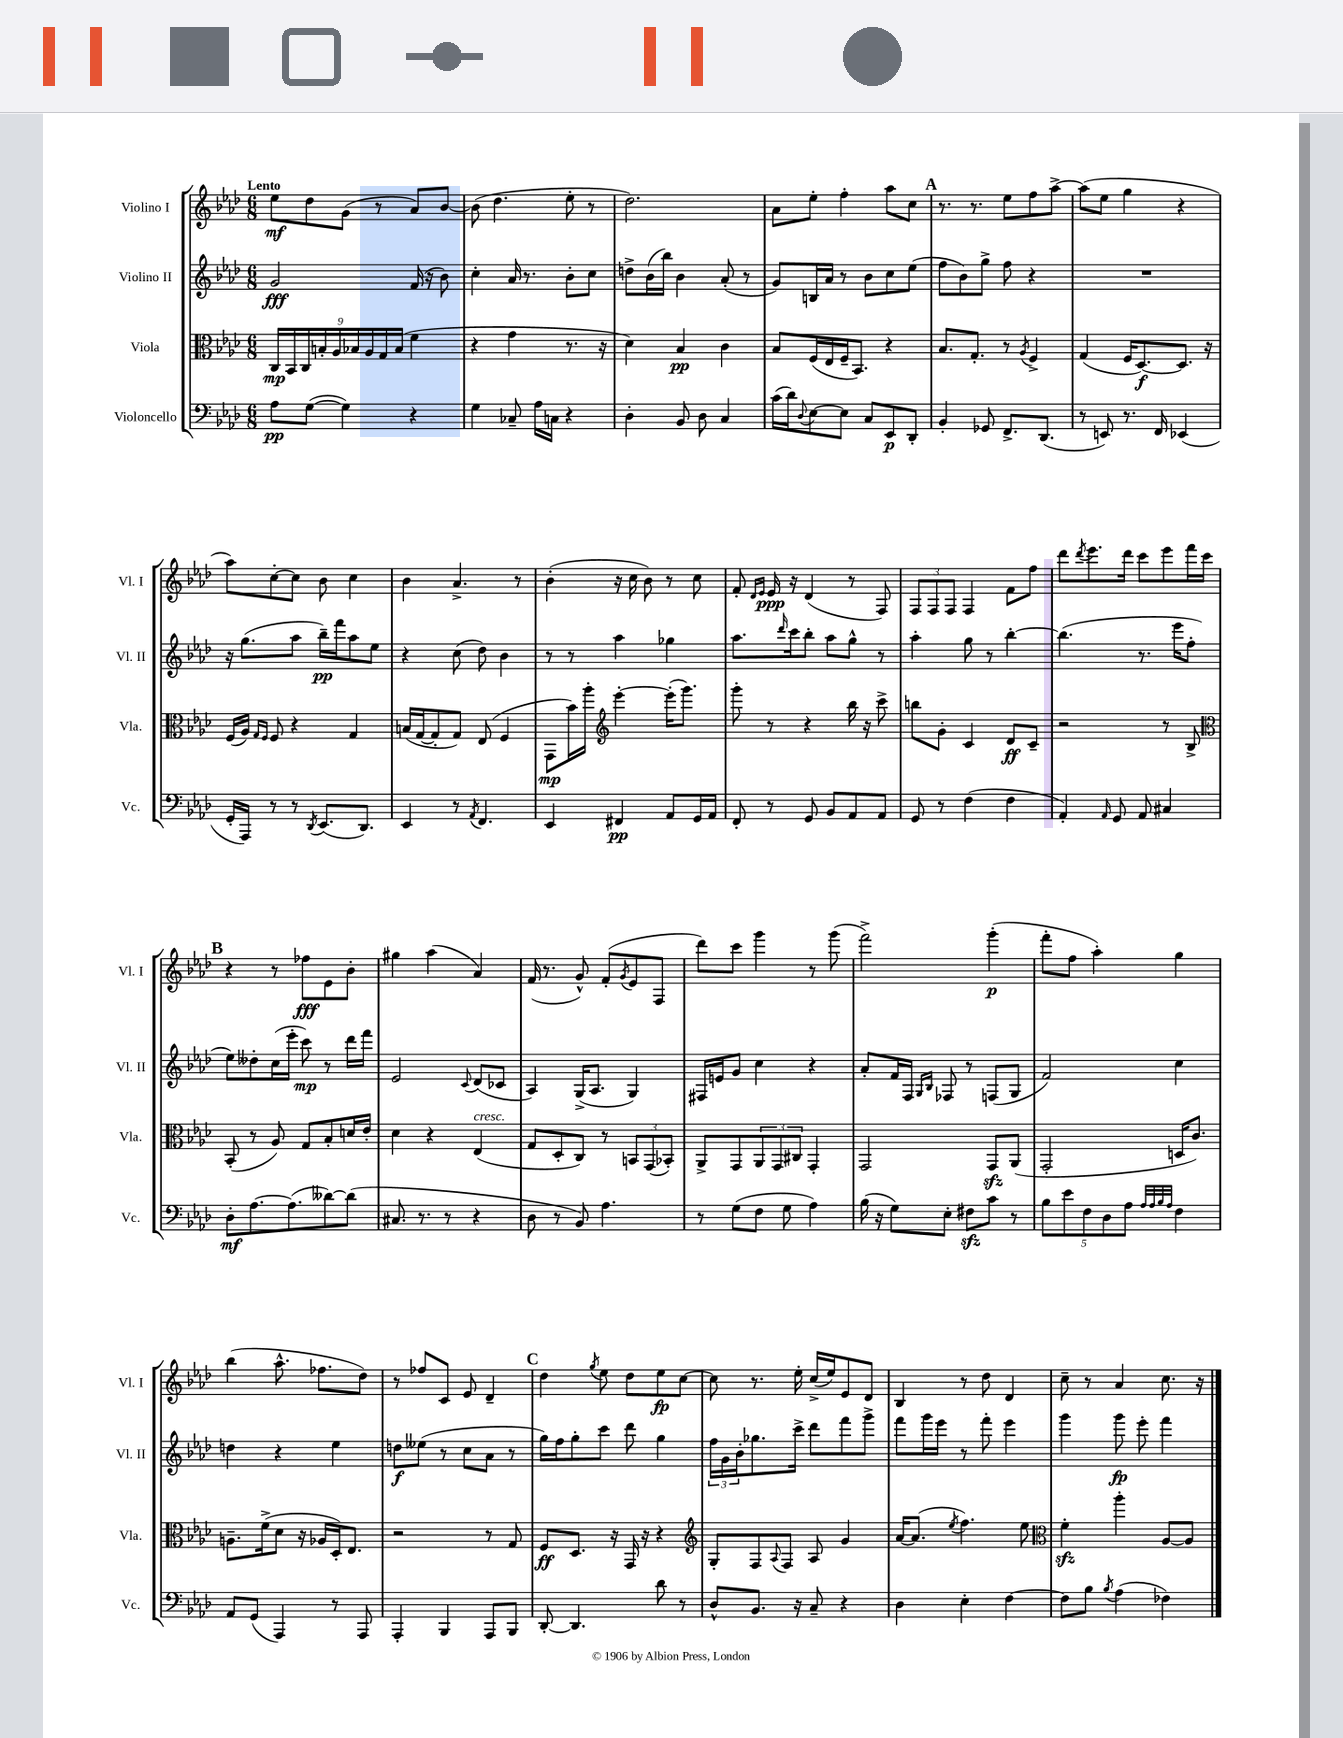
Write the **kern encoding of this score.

**kern	**dynam	**kern	**dynam	**kern	**dynam	**kern	**dynam
*part4	*part4	*part3	*part3	*part2	*part2	*part1	*part1
*staff4	*staff4	*staff3	*staff3	*staff2	*staff2	*staff1	*staff1
*I"Violoncello	*	*I"Viola	*	*I"Violino II	*	*I"Violino I	*
*I'Vc.	*	*I'Vla.	*	*I'Vl. II	*	*I'Vl. I	*
*clefF4	*	*clefC3	*	*clefG2	*	*clefG2	*
*k[b-e-a-d-]	*	*k[b-e-a-d-]	*	*k[b-e-a-d-]	*	*k[b-e-a-d-]	*
*M6/8	*	*M6/8	*	*M6/8	*	*M6/8	*
=1	=1	=1	=1	=1	=1	=1	=1
!	!	!	!	!	!	!LO:TX:a:B:t=Lento	!
8A-\L	pp	18C/LL	mp	2g/	fff	8ee-\L	mf
.	.	18BB-/	.	.	.	.	.
.	.	18C/	.	.	.	.	.
([8G\J	.	.	.	.	.	8dd-\	.
.	.	18Bn'/	.	.	.	.	.
.	.	18A-/	.	.	.	.	.
4G\])	.	.	.	.	.	(8g\J	.
.	.	18B-X/	.	.	.	.	.
.	.	18A-/	.	.	.	.	.
.	.	.	.	.	.	8r	.
.	.	18G/	.	.	.	.	.
.	.	(18B-/JJ	.	.	.	.	.
4r	.	4f\	.	(16f/	.	8a-/L)	.
.	.	.	.	16r	.	.	.
.	.	.	.	8b-\)	.	[8b-/J	.
=2	=2	=2	=2	=2	=2	=2	=2
4G\	.	4r	.	4cc'\	.	(8b-\]	.
.	.	.	.	.	.	4.dd-\	.
8C-X~/	.	4g\	.	16a-/	.	.	.
.	.	.	.	8.r	.	.	.
16A-\LL	.	.	.	.	.	.	.
16Cn\JJ	.	.	.	.	.	.	.
4r	.	8.r	.	8b-'\L	.	8ee-'\	.
.	.	.	.	8cc\J	.	8r	.
.	.	16r	.	.	.	.	.
=3	=3	=3	=3	=3	=3	=3	=3
4D-'\	.	4d-\)	.	8ddn^\L	.	2.dd-\)	.
.	.	.	.	(16b-\L	.	.	.
.	.	.	.	16bb-\JJ)	.	.	.
8BB-/	.	4B-/	pp	4b-\	.	.	.
8D-\	.	.	.	.	.	.	.
4C/	.	4c\	.	(8a-'/	.	.	.
.	.	.	.	8r	.	.	.
=4	=4	=4	=4	=4	=4	=4	=4
(16c\LL	.	8B-/L	.	8g/L)	.	8a-\L	.
16d-\J)	.	.	.	.	.	.	.
8qqD-/	.	.	.	.	.	.	.
[8E-\	.	(16F/L	.	16Bn/L	.	8ee-'\J	.
.	.	16E-/	.	16a-/JJ	.	.	.
8E-\J]	.	16F~/J	.	8r	.	4ff'\	.
.	.	8.BB-/J)	.	.	.	.	.
8C/L	.	.	.	8b-\L	.	.	.
8EE-/	p	4r	.	8cc\	.	8aa-\L	.
8DD-'/J	.	.	.	(8ee-\J	.	8cc\J	.
!!LO:REH:place=s1:t=A
=5	=5	=5	=5	=5	=5	=5	=5
4BB-'/	.	8.B-/L	.	8ff\L	.	8.r	.
.	.	.	.	8b-\)	.	.	.
.	.	8.G'/J	.	.	.	8.r	.
8GG-X/	.	.	.	8gg^\J	.	.	.
8.FF^/L	.	8r	.	8ff\	.	8ee-\L	.
.	.	8qA-/	.	.	.	.	.
.	.	4F^/	.	4r	.	8ff\	.
(8.DD-/J	.	.	.	.	.	.	.
.	.	.	.	.	.	[8aa-^\J	.
=6	=6	=6	=6	=6	=6	=6	=6
8r	.	(4G/	.	2.r	.	(8aa-\L]	.
8EEn/)	.	.	.	.	.	8ee-\J	.
8.r	.	16F/KL	.	.	.	4gg\	.
.	.	[8.D-/)	f	.	.	.	.
16FF/	.	.	.	.	.	.	.
(4EE-X/	.	8.D-/J]	.	.	.	4r	.
.	.	16r	.	.	.	.	.
!!LO:LB:g=z
=7	=7	=7	=7	=7	=7	=7	=7
16GG'/LL	.	(16F/LL	.	16r	.	8aa-\L)	.
16AAA-/JJ)	.	16A-/JJ)	.	(8.gg\L	.	.	.
.	.	16qqG/LL	.	.	.	.	.
.	.	16qqF/JJ	.	.	.	.	.
8r	.	8F/	.	.	.	[8cc'\	.
8r	.	4r	.	8aa-\J	.	8cc\J]	.
8qDD-/	.	.	.	.	.	.	.
(8.EE-/L	.	.	.	16bb-~\LL)	pp	8b-\	.
.	.	.	.	16fff\J	.	.	.
.	.	4G/	.	8aa-\	.	4cc\	.
8.DD-/J)	.	.	.	.	.	.	.
.	.	.	.	8ee-\J	.	.	.
=8	=8	=8	=8	=8	=8	=8	=8
4EE-/	.	(16Bn/LL	.	4r	.	4b-\	.
.	.	[16G/J	.	.	.	.	.
.	.	8G'/]	.	.	.	.	.
8r	.	8G/J)	.	(8cc\	.	4.a-^/	.
8qAA-/	.	.	.	.	.	.	.
4.FF/	.	(8E-/	.	8dd-\)	.	.	.
.	.	4F/	.	4b-\	.	.	.
.	.	.	.	.	.	8r	.
=9	=9	=9	=9	=9	=9	=9	=9
4EE-/	.	8GG\L	mp	8r	.	(4b-'\	.
.	.	16b-\L)	.	8r	.	.	.
.	.	16aa-'\JJ	.	.	.	.	.
*	*	*clefG2	*	*	*	*	*
4FF#X/	pp	[4eee-'\	.	4aa-\	.	16r	.
.	.	.	.	.	.	16cc\	.
.	.	.	.	.	.	8b-\)	.
8AA-/L	.	(16eee-'\KL]	.	4gg-X\	.	8r	.
.	.	8.ggg\J)	.	.	.	.	.
16GG/L	.	.	.	.	.	8cc\	.
16AA-/JJ	.	.	.	.	.	.	.
=10	=10	=10	=10	=10	=10	=10	=10
8FF'/	.	8ggg'\	.	8.aa-\L	.	8f'/	.
.	.	.	.	.	.	16qqd-/LL	.
.	.	.	.	.	.	16qqe-/JJ	.
8r	.	8r	.	.	.	16e-/	ppp
.	.	.	.	16qqddd-/	.	.	.
.	.	.	.	16ccc\k	.	16r	.
8GG/	.	4r	.	8bb-'\J	.	(4d-/	.
8BB-/L	.	.	.	8aa-\L	.	.	.
8AA-/	.	16bb-\	.	8gg^^\J	.	8r	.
.	.	16r	.	.	.	.	.
8AA-/J	.	8ccc^\	.	8r	.	8F/)	.
=11	=11	=11	=11	=11	=11	=11	=11
8GG/	.	8bbn\L	.	4aa-'\	.	12F/L	.
.	.	.	.	.	.	12F/	.
8r	.	8g'\J	.	.	.	.	.
.	.	.	.	.	.	12F/J	.
(4F\	.	4c/	.	8gg\	.	4F/	.
.	.	.	.	8r	.	.	.
4F\	.	8d-/L	ff	[4bb-'\	.	8f\L	.
.	.	8c~/J	.	.	.	8ff\J	.
=12	=12	=12	=12	=12	=12	=12	=12
4AA-'/)	.	2r	.	(4.bb-\]	.	8ddd-\L	.
.	.	.	.	.	.	8qddd-/	.
.	.	.	.	.	.	8.eee-\	.
16qqAA-/	.	.	.	.	.	.	.
8GG/	.	.	.	.	.	.	.
.	.	.	.	.	.	16ddd-\Jk	.
8AA-/	.	.	.	8.r	.	8ccc\L	.
4C#X/	.	8r	.	.	.	8eee-\	.
.	.	.	.	16eee-\KL	.	.	.
.	.	8B-^/	.	8ff'\J	.	16fff\L	.
.	.	.	.	.	.	16ccc\JJ	.
!!LO:LB:g=z
!!LO:REH:place=s1:t=B
=13	=13	=13	=13	=13	=13	=13	=13
*	*	*clefC3	*	*	*	*	*
8D-'\L	mf	(8BB-'/	.	8ee-\L)	.	4r	.
[8.A-\	.	8r	.	8dd--X'\	.	.	.
.	.	8A-/)	.	(16cc\L	.	8r	.
(8.A-\]	.	.	.	16eee-'\JJ	.	.	.
.	.	8G/L	.	8ccc\)	mp	8ff-X\L	fff
[8d--X\)	.	8B-'/	.	8r	.	8e-\	.
(8d--\J]	.	16dn/L	.	16ddd-\LL	.	8b-'\J	.
.	.	16e-'/JJ	.	16fff\JJ	.	.	.
=14	=14	=14	=14	=14	=14	=14	=14
8.C#X/	.	4d-\	.	2e-/	.	4gg#X\	.
8.r	.	.	.	.	.	.	.
.	.	4r	.	.	.	(4aa-\	.
8r	.	.	.	.	.	.	.
.	.	.	.	8qqc/	.	.	.
!	!	!LO:TX:a:i:t=cresc.	!	!	!	!	!
4r	.	(4E-/	.	(8d-/L	.	4a-/)	.
.	.	.	.	8c-X/J	.	.	.
=15	=15	=15	=15	=15	=15	=15	=15
8D-\	.	8G/L	.	4A-/)	.	(16f/	.
.	.	.	.	.	.	8.r	.
8r	.	8D-'/	.	.	.	.	.
8BB-/)	.	8C/J)	.	(16G^/KL	.	8g^^/)	.
.	.	.	.	8.A-/J	.	.	.
4.A-\	.	8r	.	.	.	(8f'/L	.
.	.	.	.	.	.	8qg/	.
.	.	12BBn/L	.	4G/)	.	8e-/	.
.	.	(12GG/	.	.	.	.	.
.	.	.	.	.	.	8F/J	.
.	.	12BB-X'/J)	.	.	.	.	.
=16	=16	=16	=16	=16	=16	=16	=16
8r	.	8AA-^/L	.	16F#X/LL	.	8ddd-\L)	.
.	.	.	.	16en/J	.	.	.
(8G\L	.	8GG/	.	8g/J	.	8ccc\J	.
8F\J	.	12AA-/	.	4cc\	.	4ggg\	.
.	.	12GG/	.	.	.	.	.
8G\	.	.	.	.	.	.	.
.	.	12C#X/J	.	.	.	.	.
4A-\)	.	4GG'/	.	4r	.	8r	.
.	.	.	.	.	.	(8ggg\	.
=17	=17	=17	=17	=17	=17	=17	=17
(16B-\	.	2GG/	.	8a-'/L	.	2fff^\)	.
16r	.	.	.	.	.	.	.
8G\L)	.	.	.	16f/L	.	.	.
.	.	.	.	16F/JJ	.	.	.
.	.	.	.	16qqG/LL	.	.	.
.	.	.	.	16qqB-/JJ	.	.	.
8E-'\J	.	.	.	8F-X/	.	.	.
8F#Xzz\L	.	.	.	8r	.	.	.
8c\J	.	8GGzz/L	.	(8Fn/L	.	(4ggg'\	p
8r	.	(8AA-/J	.	8G/J	.	.	.
=18	=18	=18	=18	=18	=18	=18	=18
10B-\L	.	2GG'/	.	2f/)	.	8fff'\L	.
10e-\	.	.	.	.	.	.	.
.	.	.	.	.	.	8ff\J	.
10F\	.	.	.	.	.	.	.
.	.	.	.	.	.	4aa-'\)	.
10D-\	.	.	.	.	.	.	.
10A-\J	.	.	.	.	.	.	.
32qqA-/LLL	.	.	.	.	.	.	.
32qqA-/	.	.	.	.	.	.	.
32qqB-/	.	.	.	.	.	.	.
32qqA-/JJJ	.	.	.	.	.	.	.
4F\	.	16Dn/KL	.	4cc\	.	4gg\	.
.	.	8.c/J)	.	.	.	.	.
!!LO:LB:g=z
=19	=19	=19	=19	=19	=19	=19	=19
8AA-/L	.	8.An~\L	.	4ddn\	.	(4bb-\	.
(8GG/J	.	.	.	.	.	.	.
.	.	(16f^\k	.	.	.	.	.
4AAA-/)	.	8d-\J	.	4r	.	8.aa-^^\	.
.	.	16r	.	.	.	.	.
.	.	16A-X/LL	.	.	.	8.ff-X\L	.
8r	.	16D-'/J)	.	4ee-\	.	.	.
.	.	8.E-/J	.	.	.	.	.
8AAA-/	.	.	.	.	.	8dd-\J)	.
=20	=20	=20	=20	=20	=20	=20	=20
4AAA-'/	.	2r	.	8ddn\L	f	8r	.
.	.	.	.	(8ee--X\J	.	8ff-X/L	.
4BBB-/	.	.	.	8r	.	8c/J	.
.	.	.	.	8cc\L	.	8e-/	.
8AAA-/L	.	8r	.	8a-\J	.	4d-~/	.
8BBB-/J	.	8G/	.	8r	.	.	.
!!LO:REH:place=s1:t=C
=21	=21	=21	=21	=21	=21	=21	=21
[8DD-'/	.	8F/L	ff	16gg\LL)	.	4dd-\	.
.	.	.	.	16ff\J	.	.	.
4.DD-/]	.	8.D-/J	.	8gg'\	.	.	.
.	.	.	.	.	.	8qgg/	.
.	.	.	.	8ccc\J	.	8ee-\	.
.	.	16r	.	.	.	.	.
.	.	16GG/	.	8ddd-\	.	8dd-\L	.
.	.	16r	.	.	.	.	.
8d-\	.	4r	.	4gg\	.	8ee-\	fp
8r	.	.	.	.	.	[8cc\J	.
=22	=22	=22	=22	=22	=22	=22	=22
*	*	*clefG2	*	*	*	*	*
8D-^^/L	.	8G'/L	.	24ff\LL	.	8cc\]	.
.	.	.	.	24g\	.	.	.
.	.	.	.	24b-'\J	.	.	.
8.BB-/J	.	8F/	.	8.gg-X\	.	8.r	.
.	.	8qqA-/	.	.	.	.	.
.	.	8F/J	.	.	.	.	.
16r	.	.	.	16ccc^\Jk	.	16ee-'\	.
8C~/	.	8A-/	.	8ddd-\L	.	(16cc^/LL	.
.	.	.	.	.	.	16ee-/J)	.
4r	.	4g/	.	8fff\	.	8e-/	.
.	.	.	.	8ggg^\J	.	8d-/J	.
=23	=23	=23	=23	=23	=23	=23	=23
4D-\	.	[16a-/KL	.	8fff\L	.	4B-/	.
.	.	(8.a-/J]	.	.	.	.	.
.	.	.	.	16ggg\L	.	.	.
.	.	.	.	16eee-\JJ	.	.	.
.	.	8qee-/	.	.	.	.	.
4E-'\	.	4.ff\)	.	8r	.	8r	.
.	.	.	.	8fff'\	.	8dd-\	.
[4F\	.	.	.	4eee-\	.	4d-/	.
.	.	8ee-\	.	.	.	.	.
=24	=24	=24	=24	=24	=24	=24	=24
*	*	*clefC3	*	*	*	*	*
8F\L]	.	4fzz'\	.	4ggg\	.	8cc~\	.
8B-\J	.	.	.	.	.	8r	.
8qB-/	.	.	.	.	.	.	.
(4A-\	.	4aa-'\	.	8ggg\	fp	4a-/	.
.	.	.	.	8eee-'\	.	.	.
4F-X\)	.	[8A-/L	.	4fff\	.	8.cc\	.
.	.	8A-/J]	.	.	.	.	.
.	.	.	.	.	.	16r	.
==	==	==	==	==	==	==	==
*-	*-	*-	*-	*-	*-	*-	*-
